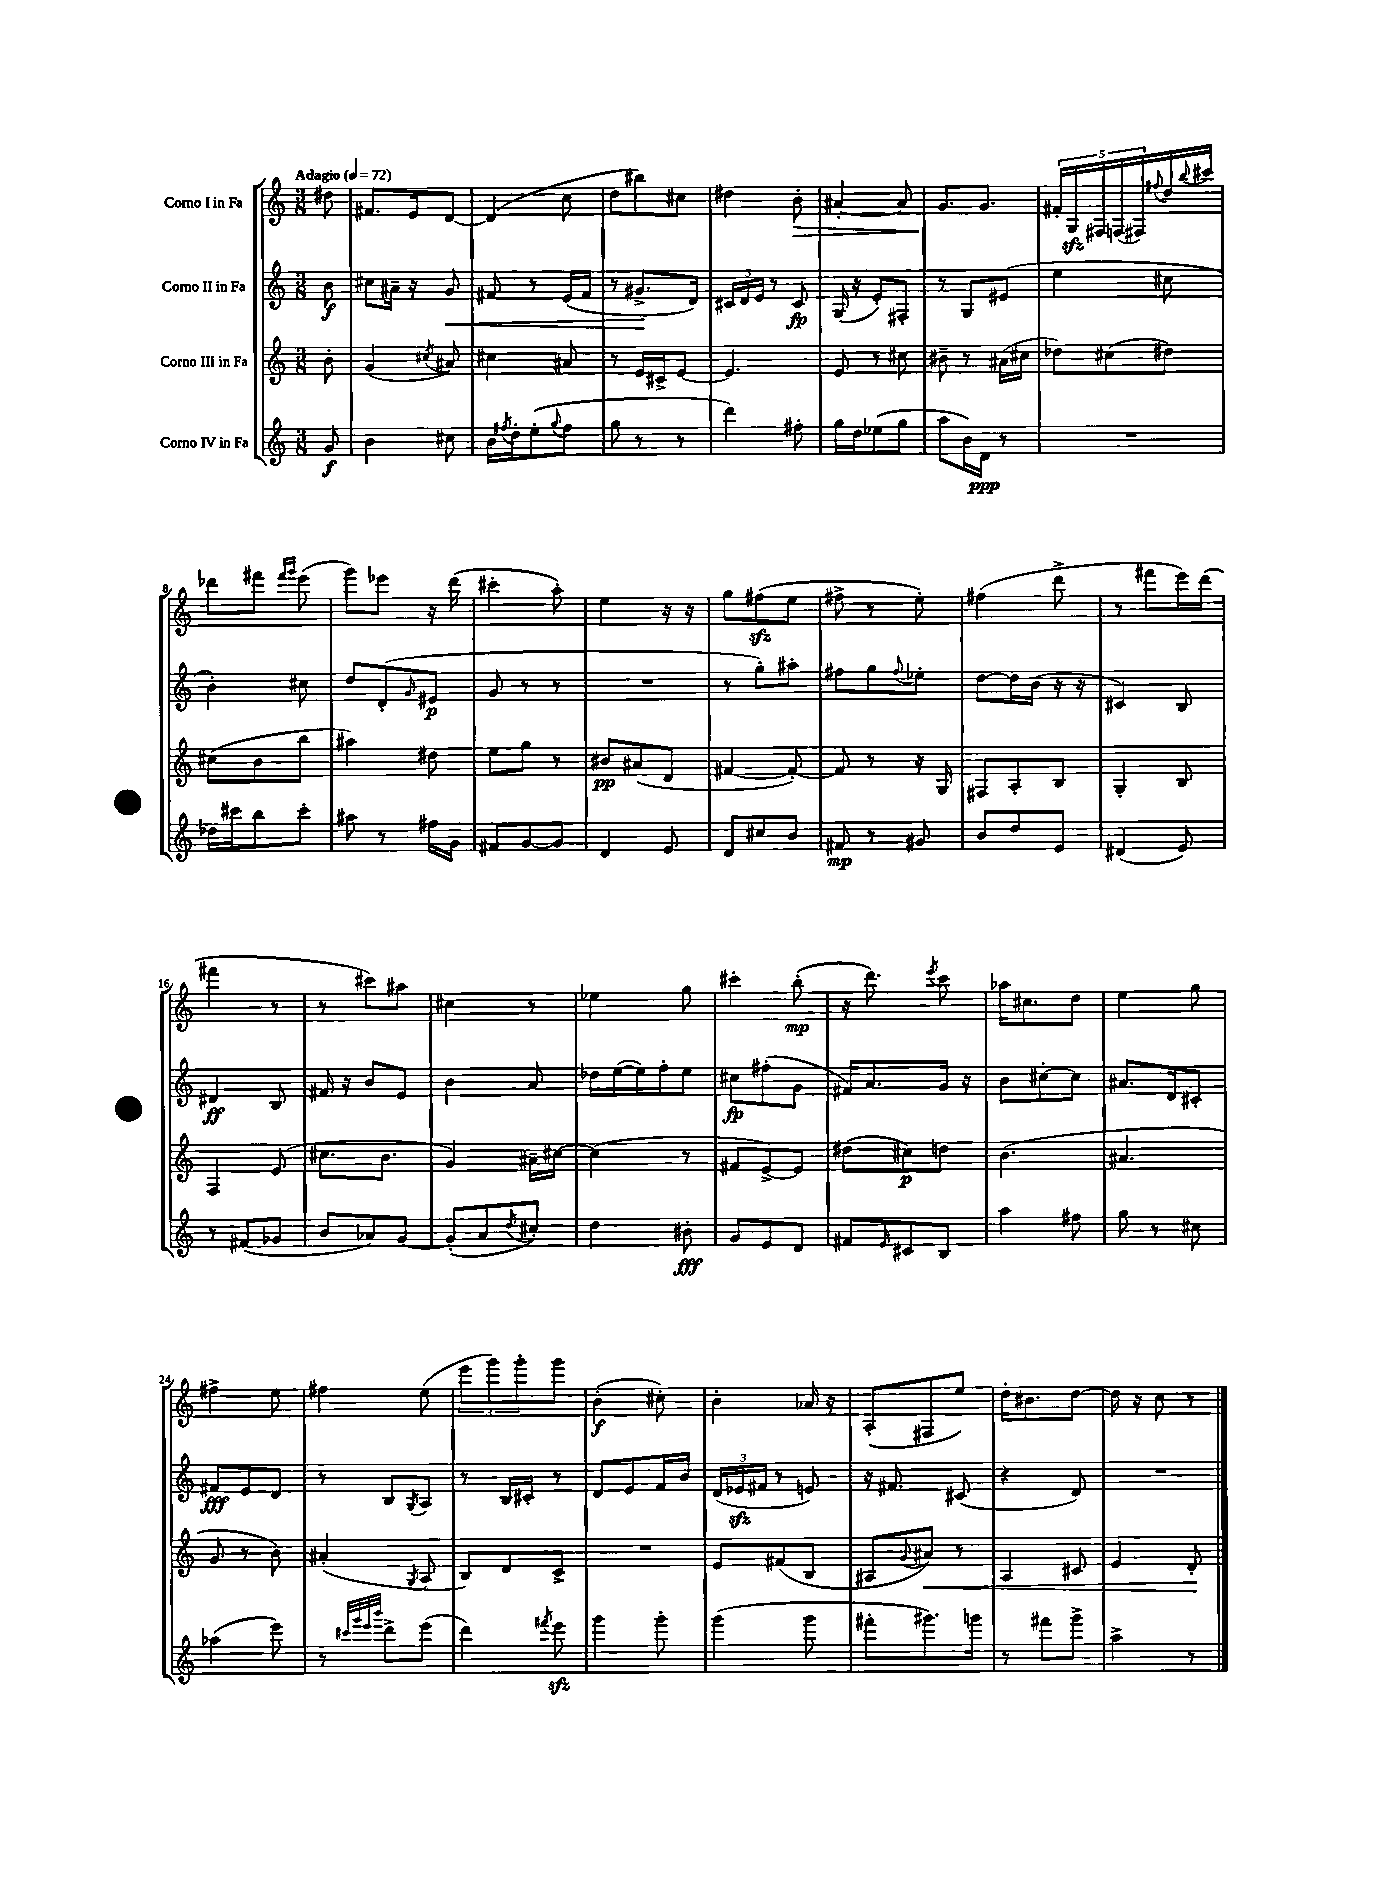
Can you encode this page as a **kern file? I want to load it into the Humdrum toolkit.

**kern	**kern	**kern	**kern
*staff4	*staff3	*staff2	*staff1
*clefG2	*clefG2	*clefG2	*clefG2
*k[]	*k[]	*k[]	*k[]
*M3/8	*M3/8	*M3/8	*M3/8
*MM72	*MM72	*MM72	*MM72
8g/	8b'\	8b\	8dd#\
=	=	=	=
4b\	(4g/	8cc#\L	8.f#/L
.	.	16a#~\Jk	.
.	.	16r	16e/k
.	8qcc#/	.	.
8cc#\	8a#/)	8g/	[8d/J
=	=	=	=
16b\LL	4cc#\	8f#/	(4d/]
8qff#/	.	.	.
16dd'\J	.	.	.
(8ee'\	.	8r	.
8qqgg/	.	.	.
8ff#\J	8a#/	(16e/LL	8cc\
.	.	16f#/JJ	.
=	=	=	=
8gg\	8r	8r	8dd\L
8r	16e/LL	8.g#^/L	8bb#\)
.	16c#^/J	.	.
8r	[8e/J	.	8cc#\J
.	.	16d/Jk)	.
=	=	=	=
4ddd\)	4.e/]	24c#/LL	4dd#\
.	.	24d/	.
.	.	24e/JJ	.
.	.	8r	.
8ff#'\	.	8c#/	8b'\
=	=	=	=
16gg\LL	8e/	(16G/	[4a#'/
16dd\J	.	16r	.
(8ee-\	8r	8e'/L)	.
8gg\J	8cc#\	8F#'/J	8a#/]
=	=	=	=
8aa\L	8b#~\	8r	8.g/L
16b\L)	8r	8G/L	.
16d\JJ	.	.	8.g/J
8r	(16a#\LL	(8e#/J	.
.	16cc#\JJ	.	.
=	=	=	=
4.r	8dd-\L)	4ee\	20f#'/LL
.	.	.	20G/
.	.	.	20F#/
.	(8cc#\	.	.
.	.	.	(20F/
.	.	.	20F#/)
.	.	.	8qqff#/
.	8dd#\J)	8cc#\	16dd/
.	.	.	8qqbb/
.	.	.	16ccc#/JJ
=	=	=	=
16dd-\LL	(8cc#\L	4b'\)	8ddd-\L
16ccc#\J	.	.	.
8bb\	8b\	.	8fff#\J
.	.	.	16qqfff#/LL
.	.	.	16qqggg/JJ
8ccc#'\J	8bb\J	8cc#\	(8eee\
=	=	=	=
8aa#\	4aa#\)	8dd/L	8ggg\L)
8r	.	(8d'/	8eee-\J
.	.	16qqg/	.
16ff#\LL	8dd#\	8e#/J	16r
16g\JJ	.	.	(16ddd\
=	=	=	=
8f#/L	8ee\L	8g/	4ccc#'\
[8g/	8gg\J	8r	.
8g/]J	8r	8r	8aa'\)
=	=	=	=
4d/	8b#/L	4.r	4ee\
.	(8a#/	.	.
8e/	8d/J	.	16r
.	.	.	16r
=	=	=	=
8d/L	[4f#/	8r	8gg\L
8cc#/	.	8gg'\L)	(8ff#\
8b/J	8f#'/_)	8aa#'\J	8ee\J
=	=	=	=
8f#/	8f#/]	8ff#\L	8ff#^\
8r	8r	8gg\	8r
.	.	8qqff#/	.
8g#/	16r	8ee-'\J	8ee'\)
.	16G/	.	.
=	=	=	=
8b/L	8F#/L	[8dd\L	(4ff#\
8dd/	8A'/	16dd\]L	.
.	.	(16b\JJ	.
8e/J	8B/J	16r	8ddd^\
.	.	16r	.
=	=	=	=
(4d#/	4G'/	4c#/)	8r
.	.	.	8fff#\L
8e/)	8B/	8B/	16eee\L)
.	.	.	(16ddd\JJ
=	=	=	=
8r	4F/	4d#/	4fff#\
(8f#/L	.	.	.
8g-/J	(8e/	8B/	8r
=	=	=	=
8b/L	8.cc#\L	16f#/	8r
.	.	16r	.
8a-/)	.	8b/L	8ccc#\L)
.	8.b\J	.	.
[8g/J	.	8e/J	8aa#\J
=	=	=	=
(8g'/]L	4g/)	4b\	4cc#\
8a/	.	.	.
8qdd/	.	.	.
8cc#'/J)	16a#~\LL	8a/	8r
.	[16cc#\JJ	.	.
=	=	=	=
4dd\	(4cc#\]	16dd-\LL	4ee-\
.	.	([16ee\	.
.	.	16ee\])	.
.	.	16ff'\J	.
8b#'\	8r	8ee\J	8gg\
=	=	=	=
8g/L	8f#/L	8cc#\L	4ccc#'\
8e/	[8e^/)	(8ff#'\	.
8d/J	8e/]J	8g\J	(8bb'\
=	=	=	=
8f#/L	(8dd#\L	16f#/LK)	16r
.	.	8.a/	8.ddd\)
16qqe/	.	.	.
8c#/	8cc#\)	.	.
.	.	.	8qeee/
8B/J	8dd\J	16g/Jk	8ccc\
.	.	16r	.
=	=	=	=
4aa\	(4.b\	8b\L	16aa-\LK
.	.	.	8.cc#\
.	.	[8cc#'\	.
8ff#\	.	8cc#\]J	8dd\J
=	=	=	=
8gg\	4.a#/	8.a#/L	4ee\
8r	.	.	.
.	.	16d/k	.
8cc#\	.	8c#'/J	8gg\
=	=	=	=
(4aa-\	8g/	8f#/L	4ff#^\
.	8r	8e/	.
8eee\)	8b\)	8d/J	8ee\
=	=	=	=
8r	(4a#'/	8r	4ff#\
32qqccc#/LLL	.	.	.
32qqggg/	.	.	.
32qqeee/	.	.	.
32qqbbb/JJJ	.	.	.
8ddd^\L	.	8B/L	.
.	8qG/	8qG/	.
(8eee\J	8A/	8A/J	(8ee\
=	=	=	=
4ddd\)	8B/L)	8r	12eee\L
.	.	.	12ggg\)
.	8d/	16B/LL	.
.	.	.	12ggg'\
.	.	16c#'/JJ	.
8qfff#/	.	.	.
8eee\	8c^/J	8r	8ggg\J
=	=	=	=
4ggg\	4.r	8d/L	(4b'\
.	.	8e/	.
8ggg'\	.	16f/L	8cc#'\)
.	.	16b/JJ	.
=	=	=	=
(4ggg\	8e/L	(24d/LL	4b'\
.	.	24e-/	.
.	.	24f#/JJ	.
.	(8f#/	8r	.
8ggg\	8B/J	8e/)	16a-/
.	.	.	16r
=	=	=	=
8fff#'\L	8A#/L	16r	(8A'/L
.	.	8.f#/	.
.	8qqg/	.	.
8.ggg#\)	8a#/J)	.	8F#/
.	8r	(8c#/	8ee/J)
16ggg\Jk	.	.	.
=	=	=	=
8r	4A/	4r	16dd'\LK
.	.	.	8.b#\
8fff#\L	.	.	.
8ggg^\J	8c#/	8d/)	[8dd\J
=	=	=	=
4aa^\	4e/	4.r	16dd\]
.	.	.	16r
.	.	.	8cc\
8r	8d'/	.	8r
==	==	==	==
*-	*-	*-	*-
